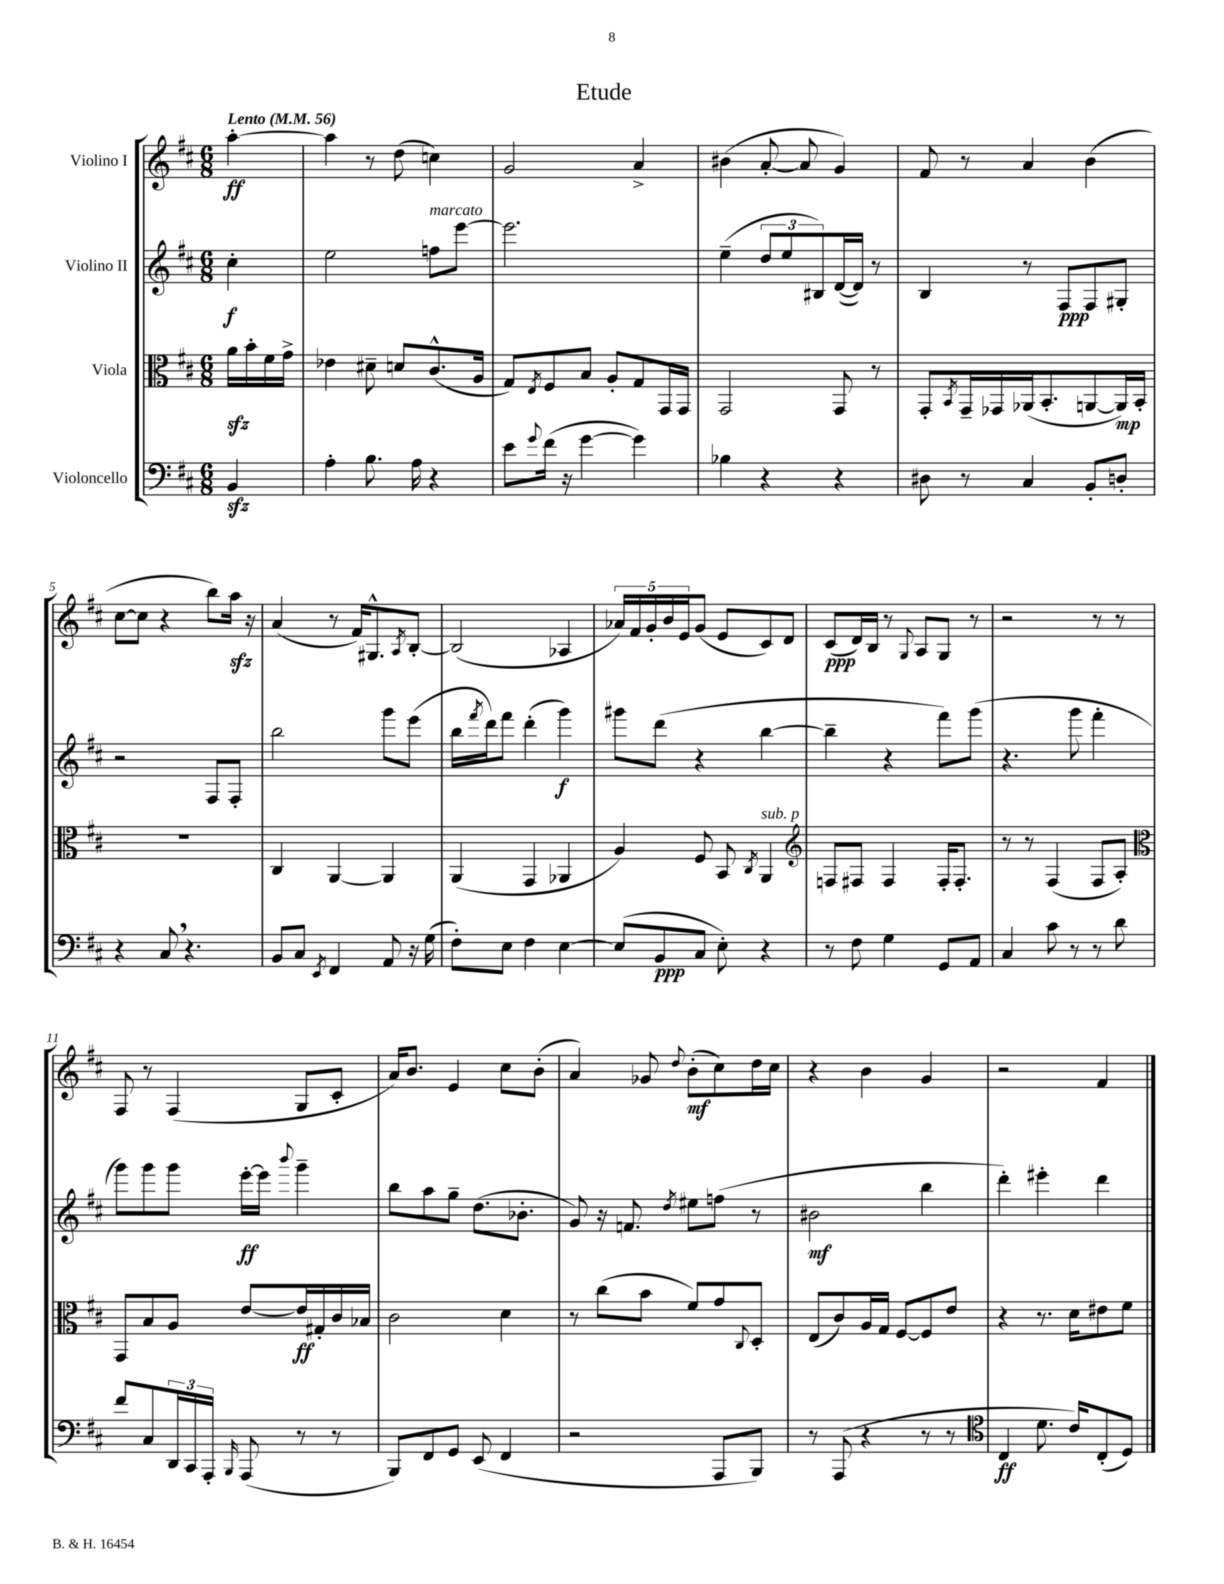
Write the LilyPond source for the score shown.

\header { title = "Etude" }
<<
\new StaffGroup <<
\new Staff = "s0" \with { instrumentName = "Violino I" } {
    \clef treble \key d \major \numericTimeSignature \time 6/8 \partial 4 \tempo "Lento" 4 = 56
    a''4~-.\ff |
    a''4 r8 d''8( c''4) |
    g'2 a'4-> |
    bis'4( a'8~-. a'8 g'4) |
    fis'8 r8 a'4 b'4( |
    cis''8~ cis''8 r4 b''8) a''16\sfz r16 |
    a'4( r8 fis'16) gis8.-^ \acciaccatura { a8 } b8~-. |
    b2( aes4 |
    \tuplet 5/4 { aes'16) fis'16 g'16-. b'16 e'16 } g'8( e'8 cis'8) d'8 |
    cis'8\ppp( d'16) b16 r8 \appoggiatura { g8 } a8 g8 r8 |
    r2 r8 r8 |
    fis8 r8 fis4( g8 cis'8-. |
    a'16) b'8. e'4 cis''8 b'8-.( |
    a'4) ges'8 \appoggiatura { d''8 } b'8-.\mf( cis''8) d''16 cis''16 |
    r4 b'4 g'4 |
    r2 fis'4 \bar "|." |
}
\new Staff = "s1" \with { instrumentName = "Violino II" } {
    \clef treble \key d \major \numericTimeSignature \time 6/8 \partial 4
    cis''4-.\f |
    e''2 f''8^\markup { \italic "marcato" } e'''8~ |
    e'''2. |
    e''4--( \tuplet 3/2 { d''8 e''8 bis8) } d'16~( d'16) r8 |
    b4 r8 fis8\ppp fis8 gis8-. |
    r2 fis8 fis8-. |
    b''2 g'''8 e'''8( |
    b''16 \acciaccatura { fis'''8 } d'''16) fis'''8 d'''4-.( g'''4\f) |
    gis'''8 d'''8( r4 b''4~ |
    b''4-- r4 fis'''8) g'''8( |
    r4. g'''8 fis'''4-. |
    g'''8) g'''8 g'''8 e'''16~-.\ff e'''16 \appoggiatura { b'''8 } g'''4-- |
    b''8 a''8 g''8-- d''8.( bes'8.-. |
    g'8) r16 f'8. \acciaccatura { d''8 } eis''8 f''8( r8 |
    bis'2\mf b''4 |
    d'''4-.) eis'''4-. d'''4 \bar "|." |
}
\new Staff = "s2" \with { instrumentName = "Viola" } {
    \clef alto \key d \major \numericTimeSignature \time 6/8 \partial 4
    a'16\sfz b'16-. fis'16 g'16-> |
    ees'4 dis'8-- d'8 cis'8.-^( a16 |
    g8) \acciaccatura { e8 } fis8 b8 a8-. g8 g,16 g,16 |
    g,2 g,8 r8 |
    g,8-. \acciaccatura { b,8 } g,16-- ges,16 aes,16( b,8.-. a,8~ a,16\mp) b,16-. |
    R2. |
    cis4 a,4~ a,4 |
    a,4( g,4 aes,4 |
    a4) fis8 b,8 \acciaccatura { cis8 } a,4^\markup { \italic "sub. p" } |
    \clef treble f8 fis8 fis4 fis16-. fis8.-. |
    r8 r8 fis4( fis8 a8-.) |
    \clef alto g,8 b8 a8 e'8~ e'16\ff gis16-. cis'16 bes16 |
    cis'2 d'4 |
    r8 cis''8( b'8 fis'8) g'8 \appoggiatura { cis8 } d8-. |
    e8( cis'8) a16 g16 fis8~ fis8 e'8 |
    r4 r8. d'16 eis'8 fis'8 \bar "|." |
}
\new Staff = "s3" \with { instrumentName = "Violoncello" } {
    \clef bass \key d \major \numericTimeSignature \time 6/8 \partial 4
    b,4\sfz |
    a4-. b8. a16 r4 |
    e'8 \appoggiatura { g'8 } fis'16( r16 g'4~ g'4) |
    bes4 r4 r4 |
    dis8 r8 cis4 b,8-. d8-. |
    r4 cis8 \breathe r4. |
    b,8 cis8 \acciaccatura { e,8 } fis,4 a,8 r16 g16( |
    fis8-.) e8 fis4 e4~ |
    e8( b,8\ppp cis8 e8-.) r4 |
    r8 fis8 g4 g,8 a,8 |
    cis4 cis'8 r8 r8 d'8 |
    fis'8 cis8 \tuplet 3/2 { d,16 cis,16 a,,16-. } \grace { b,,16 } a,,8( r8 r8 |
    b,,8) fis,8 g,8 e,8( fis,4 |
    r2 a,,8 b,,8) |
    r8 a,,8( r4 r8 r8 |
    \clef tenor cis4\ff d'8. cis'16) cis8-.( d8) \bar "|." |
}
>>
>>
